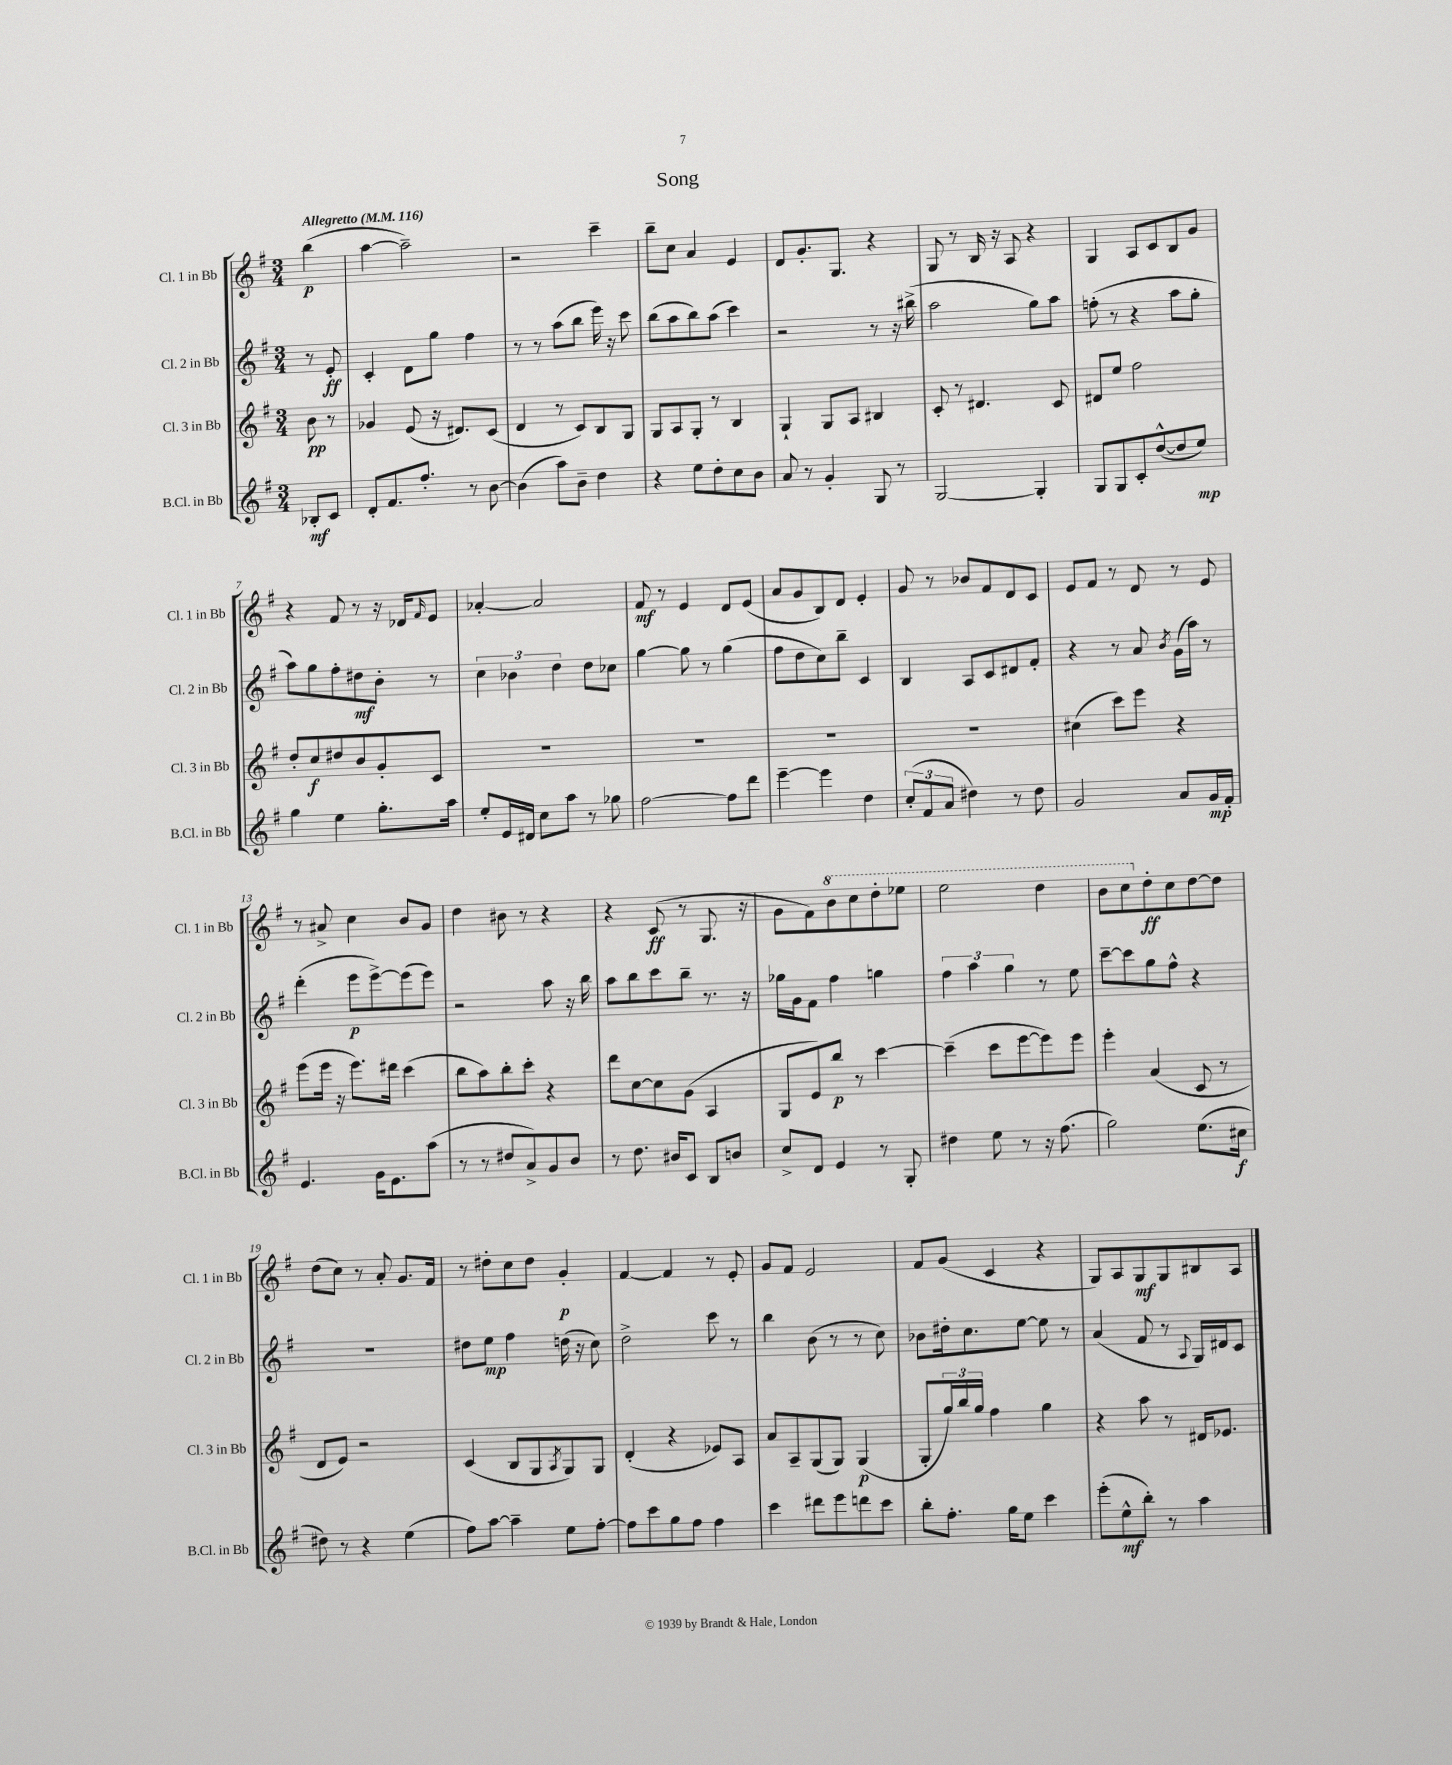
\header { title = "Song" }
<<
\new StaffGroup <<
\new Staff = "s0" \with { instrumentName = "Cl. 1 in Bb" shortInstrumentName = "Cl. 1 in Bb" } {
    \clef treble \key g \major \numericTimeSignature \time 3/4 \partial 4 \tempo "Allegretto" 4 = 116
    b''4\p( |
    a''4~ a''2--) |
    r2 c'''4-- |
    b''8-- c''8 a'4 e'4 |
    d'8 g'8.-. g8. r4 |
    g8 r8 b16 r16 a8 r4 |
    g4 a8 c'8 b8 g'8 |
    r4 fis'8 r8 r16 des'16 \grace { fis'16 } e'8 |
    aes'4~-. aes'2 |
    fis'8\mf r8 e'4 d'8 e'8( |
    a'8 g'8 b8) d'8 e'4-. |
    g'8 r8 bes'8 fis'8 d'8 c'8 |
    e'8 fis'8 r8 d'8 r8 e'8 |
    r8 ais'8-> c''4 b'8 g'8 |
    d''4 bis'8 r8 r4 |
    r4 c'8\ff( r8 g8. r16 |
    g'8 fis'8) \ottava #1 b''8 c'''8 d'''8-. ees'''8 |
    e'''2 d'''4 |
    b''8 c'''8 \ottava #0 d''8-.\ff c''8 d''8~ d''8 |
    d''8( c''8) r8 a'8-. g'8. fis'16 |
    r8 dis''8-. c''8 dis''8 g'4-.\p |
    fis'4~ fis'4 r8 e'8-. |
    g'8 fis'8 e'2 |
    fis'8 g'8( c'4 r4 |
    g8) a8 g8\mf g8 bis8 a8 \bar "|." |
}
\new Staff = "s1" \with { instrumentName = "Cl. 2 in Bb" shortInstrumentName = "Cl. 2 in Bb" } {
    \clef treble \key g \major \numericTimeSignature \time 3/4 \partial 4
    r8 e'8-.\ff |
    c'4-. d'8 g''8 fis''4 |
    r8 r8 a''8( b''8 e'''16) r16 c'''8 |
    b''8( a''8 b''8) a''8( c'''4) |
    r2 r8 r16 bis''16->( |
    a''2 g''8) a''8 |
    f''8-.( r8 r4 a''8 g''8-. |
    a''8) g''8 fis''8-. dis''8\mf b'8-. r8 |
    \tuplet 3/2 { c''4 bes'4 d''4 } d''8 ces''8 |
    g''4~ g''8 r8 g''4( |
    fis''8 d''8 c''8) b''8-- c'4 |
    b4 a8 c'8 dis'8 fis'8-. |
    r4 r8 a'8 \acciaccatura { b'8 } g'16( a''16) r8 |
    d'''4-.( e'''8\p e'''8~->) e'''8( e'''8) |
    r2 a''8 r16 b''16 |
    a''8 b''8 c'''8 b''8-- r8. r16 |
    ges''16 g'16 fis'8 fis''4 g''4 |
    \tuplet 3/2 { fis''4 a''4 g''4 } r8 e''8 |
    c'''8~-- c'''8 g''8 fis''8-^ r4 |
    R2. |
    dis''8 e''8\mp fis''4 d''16( r16 c''8) |
    d''2-> c'''8 r8 |
    b''4 b'8( r8 r8 c''8) |
    bes'8 dis''16-. c''8. e''8~ e''8 r8 |
    a'4( fis'8 r8 \appoggiatura { a8 } g16) dis'16 c'8 \bar "|." |
}
\new Staff = "s2" \with { instrumentName = "Cl. 3 in Bb" shortInstrumentName = "Cl. 3 in Bb" } {
    \clef treble \key g \major \numericTimeSignature \time 3/4 \partial 4
    b'8\pp r8 |
    ges'4 e'8( r16 dis'8.) c'8( |
    d'4 r8 c'8) b8 g8 |
    g8 a8 g8-. r8 b4 |
    g4-! g8 a8 bis4 |
    c'8-. r8 dis'4. c'8 |
    dis'8 e''8 fis''2 |
    d''8-. c''8\f dis''8 b'8 g'8-. c'8 |
    R2. |
    R2. |
    R2. |
    R2. |
    cis''4( c'''8) e'''8 r4 |
    e'''8( e'''16 r16 e'''8.) dis'''16 c'''4( |
    b''8 a''8) b''8-. c'''8-. r4 |
    d'''8 c''8~ c''8 g'8( a4 |
    g8 e'8) b''8\p r8 c'''4~ |
    c'''4--( c'''8 e'''8~ e'''8) e'''8 |
    e'''4-. a'4( c'8 r8 |
    d'8 e'8) r2 |
    c'4( b8 g8 \acciaccatura { a8 } g8) g8 |
    d'4-.( r4 ees'8) a8 |
    a'8 a8-- g8( g8) g4\p( |
    g8-. \tuplet 3/2 { g''16) b''16 g''16 } fis''4 g''4 |
    r4 a''8 r8 dis'16 ees'8. \bar "|." |
}
\new Staff = "s3" \with { instrumentName = "B.Cl. in Bb" shortInstrumentName = "B.Cl. in Bb" } {
    \clef treble \key g \major \numericTimeSignature \time 3/4 \partial 4
    bes8-.\mf c'8 |
    d'8-. fis'8. fis''8.-. r8 b'8~ |
    b'4( a''8) b'8-- d''4 |
    r4 e''8 d''8-. c''8 b'8 |
    a'8 r8 g'4-. g8 r8 |
    g2~ g4-. |
    g8 g8 c'8-. d''8~-^( d''8 e''8\mp) |
    g''4 e''4 g''8.-. a''16 |
    e''8-. e'16 dis'16 c''8 a''8 r8 ges''8 |
    fis''2~ fis''8 d'''8 |
    e'''4~-- e'''4 d''4 |
    \tuplet 3/2 { c''8-.( fis'8 a'8 } dis''4) r8 dis''8 |
    g'2 a'8 g'16\mp fis'16-. |
    e'4. g'16 e'8. a''8( |
    r8 r8 dis''8 a'8->) g'8 b'8 |
    r8 d''8. bis'16 c'8 b8 b'8 |
    c''8-> d'8 e'4 r8 g8-. |
    dis''4 e''8 r8 r16 fis''8.( |
    g''2) e''8.( cis''16\f |
    dis''8) r8 r4 e''4( |
    fis''8) a''8~ a''4-- e''8 fis''8~-. |
    fis''8 c'''8 g''8 fis''8 fis''4 |
    c'''4 dis'''8 e'''8 d'''8 c'''8 |
    b''8-. fis''8.-. g''16 e''8 c'''4 |
    e'''8-.( e''8-^\mf b''8-.) r8 a''4 \bar "|." |
}
>>
>>
